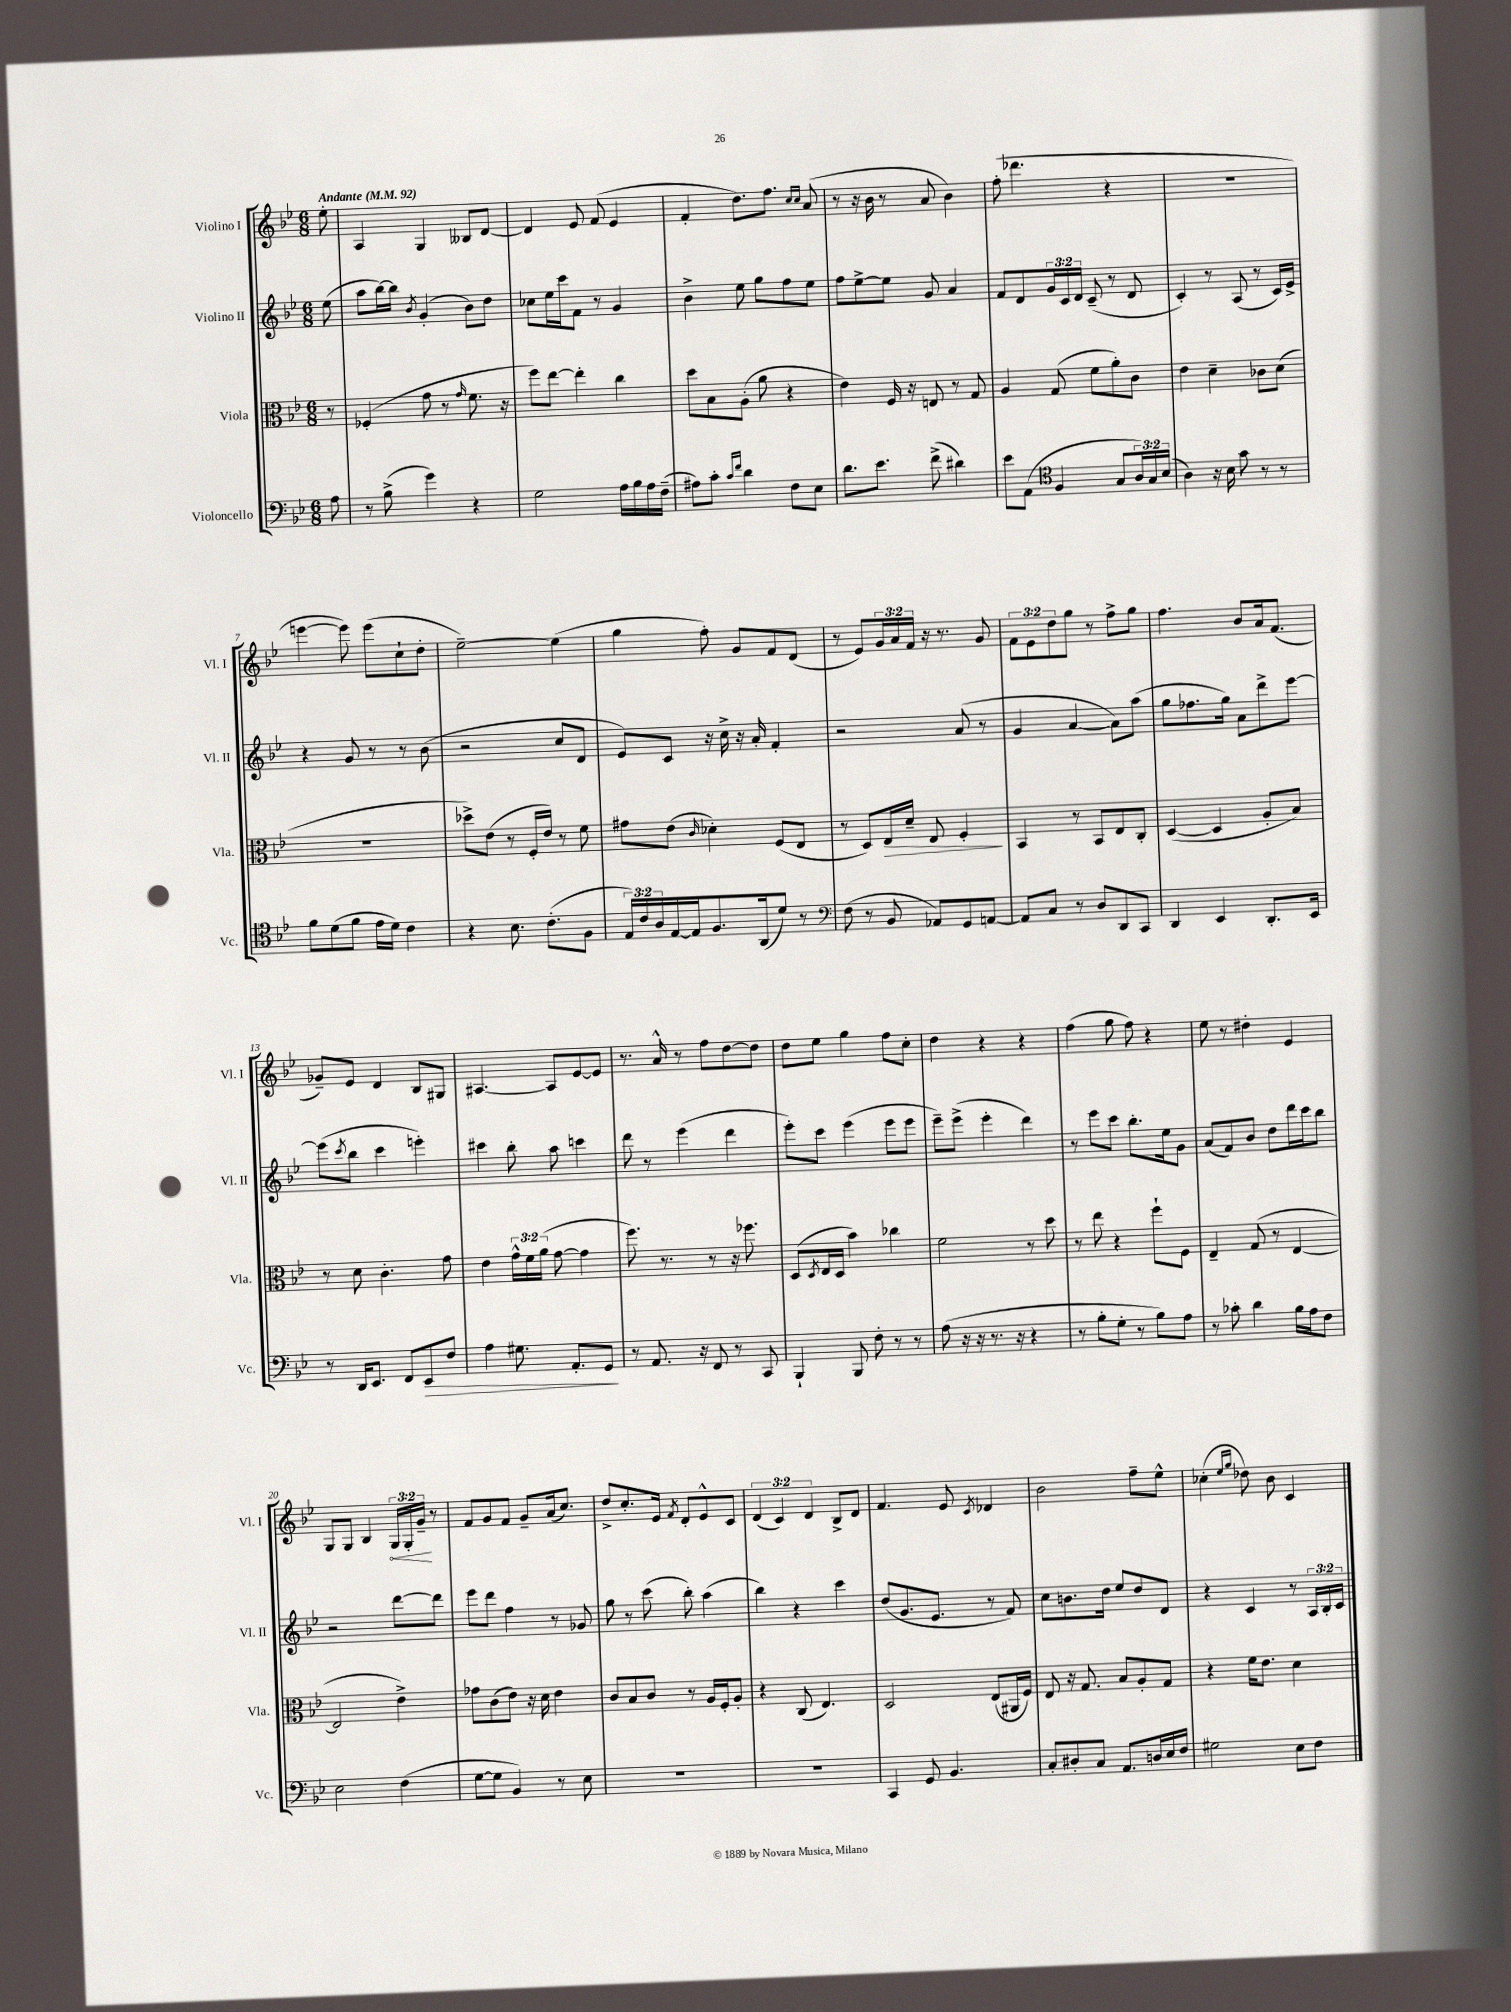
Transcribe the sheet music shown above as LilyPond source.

<<
\new StaffGroup <<
\new Staff = "s0" \with { instrumentName = "Violino I" shortInstrumentName = "Vl. I" } {
    \clef treble \key bes \major \numericTimeSignature \time 6/8 \override Staff.TupletNumber.text = #tuplet-number::calc-fraction-text \partial 8 \tempo "Andante" 4 = 92
    ees''8-. |
    a4 g4 beses8 d'8~ |
    d'4 ees'8 f'8( ees'4 |
    f'4-. d''8.) f''8. \grace { c''16 c''16 } a'8( |
    r8 r16 bes'16 r8 a'8 bes'4) |
    f''8-.( des'''4. r4 |
    R2. |
    e'''4~ e'''8) e'''8( c''8-! d''8-. |
    ees''2~--) ees''4( |
    g''4 f''8-.) g'8 f'8 d'8( |
    r8 ees'8) \tuplet 3/2 { g'16 a'16 f'16 } r16 r8. g'8 |
    \tuplet 3/2 { f'8 ees'8 d''8 } g''8 r8 f''8-> g''8 |
    f''4. bes'8 a'16 f'8.( |
    ges'8--) ees'8 d'4 bes8 gis8 |
    ais4.~ ais8 ees'8~ ees'8 |
    r8. a'16-^ r8 f''8 d''8~ d''8 |
    d''8 ees''8 g''4 f''8 c''8-. |
    d''4 r4 r4 |
    f''4( g''8 f''8) r4 |
    ees''8 r8 dis''4-. ees'4 |
    g8 g8 bes4 \tuplet 3/2 { \once \override Hairpin.circled-tip = ##t g16\< g16-. g'16--\! } r8 |
    f'8 g'8 f'8 g'8-- a'16( c''8.) |
    d''8-> c''8.-. ees'16 \acciaccatura { f'8 } d'8-. ees'8-^ c'8 |
    \tuplet 3/2 { d'4( c'4) d'4 } bes8-> d'8 |
    f'4. ees'8 \acciaccatura { c'8 } des'4 |
    bes'2 f''8-- ees''8-^ |
    ces''4-.( \grace { ees''16 g''16 } des''8) bes'8 c'4 \bar "|." |
}
\new Staff = "s1" \with { instrumentName = "Violino II" shortInstrumentName = "Vl. II" } {
    \clef treble \key bes \major \numericTimeSignature \time 6/8 \override Staff.TupletNumber.text = #tuplet-number::calc-fraction-text \partial 8
    ees''8( |
    a''8 bes''16~) bes''16 \acciaccatura { bes'8 } g'4-.( bes'8) d''8 |
    ces''8 ees''16 c'''16 f'8 r8 g'4 |
    bes'4-> ees''8 g''8 f''8 ees''8 |
    f''8 ees''8~-> ees''8 g'8 a'4 |
    f'8 d'8 \tuplet 3/2 { g'16 c'16 d'16 } c'8--( r8 d'8 |
    c'4-.) r8 a8( r8 c'16) ees'16-> |
    r4 g'8 r8 r8 bes'8( |
    r2 c''8 d'8 |
    ees'8) c'8 r16 c''16-> r16 a'16-. f'4-. |
    r2 a'8( r8 |
    g'4 a'4~ a'8) a''8( |
    g''8 fes''8. g''16) a'8 d'''8-> ees'''8~ |
    ees'''8( \acciaccatura { c'''8 } bes''8 c'''4 e'''4-.) |
    cis'''4 bes''8-. a''8 c'''4 |
    d'''8 r8 ees'''4( d'''4 |
    ees'''8-.) c'''8 ees'''4( ees'''8 ees'''8 |
    ees'''8--) ees'''8->( ees'''4-. d'''4) |
    r8 ees'''8 c'''8 bes''8.-. ees''16 g'8 |
    a'8( f'8) bes'8 d''8 d'''16 c'''16 bes''8 |
    r2 d'''8~ d'''8 |
    ees'''8 d'''8 f''4 r8 ges'8 |
    g''8 r8 c'''8( bes''8-.) a''4( |
    bes''4) r4 c'''4 |
    d''8( g'8. ees'8. r8 f'8) |
    c''8 b'8. d''16 ees''8 d''8 d'8 |
    r4 c'4 r8 \tuplet 3/2 { a16 bes16-. c'16 } \bar "|." |
}
\new Staff = "s2" \with { instrumentName = "Viola" shortInstrumentName = "Vla." } {
    \clef alto \key bes \major \numericTimeSignature \time 6/8 \override Staff.TupletNumber.text = #tuplet-number::calc-fraction-text \partial 8
    r8 |
    fes4-.( g'8 r8 \grace { g'16 } f'8. r16 |
    f''8) ees''8~ ees''4-. c''4 |
    d''8 bes8 a8-.( a'8 r4 |
    ees'4) f16 r16 e8 r8 g8 |
    a4 g8( f'8 a'8-.) c'8 |
    ees'4 d'4-- ces'8 d'8( |
    R2. |
    des''8->) ees'8( r8 f16-. ees'16) r8 f'8 |
    gis'8 ees'8( \grace { c'16 } des'4-.) f8( ees8 |
    r8 d8) ees16\> d'16-- ees8 f4-.\! |
    bes,4 r8 bes,8 ees8 c8-. |
    d4~( d4 a8-. bes8) |
    r8 d'8 c'4.-. g'8 |
    ees'4 \tuplet 3/2 { g'16-^ f'16 a'16( } g'8~ g'4 |
    f''8.) r8. r8 r16 fes''8. |
    d8( \acciaccatura { d8 } ees16 d16 bes'4) ces''4 |
    f'2 r8 d''8 |
    r8 ees''8 r4 f''8-! f8 |
    ees4-- g8( r8 ees4~ |
    ees2 ees'4->) |
    ges'8 c'8( ees'8) r16 d'16 ees'4 |
    c'8 bes8 c'8 r8 a16 f16-. a8-. |
    r4 c8( ees4.) |
    d2 ees8( ais,16 f16) |
    ees8 r16 g8. bes8 a8-. g8 |
    r4 f'16 ees'8. d'4 \bar "|." |
}
\new Staff = "s3" \with { instrumentName = "Violoncello" shortInstrumentName = "Vc." } {
    \clef bass \key bes \major \numericTimeSignature \time 6/8 \override Staff.TupletNumber.text = #tuplet-number::calc-fraction-text \partial 8
    a8 |
    r8 bes8->( g'4) r4 |
    g2 a16 bes16 a16 f16--( |
    ais8) c'8-. \grace { c'16 f'16 } d'4 f8 ees8 |
    d'8. ees'8. f'8->( dis'4) |
    ees'8 a,8( \clef tenor f4 g8 \tuplet 3/2 { a16) g16 bes16( } |
    a4) r16 bes16 g'8 r8 r8 |
    f'8 d'8( f'8 ees'16 d'16) c'4 |
    r4 bes8. c'8.-.( f8 |
    \tuplet 3/2 { ees16) c'16 a16 } ees16~ ees16 f8. a,16( d'8) r8 |
    \clef bass f8( r8 bes,8 aes,8) g,8 a,8~ |
    a,8 c8 r8 d8 d,8 c,8 |
    d,4 ees,4 d,8.-. ees,16 |
    r8 d,16 ees,8. f,8 ees,8\> f8 |
    a4 gis8. a,8.-. g,8\! |
    r8 a,8. r16 f,8 r8 c,8 |
    bes,,4-! bes,,8 f8-. r8 r8 |
    a8( r16 r16 r8. r16 r4 |
    r8 bes8-. g8-. r8 bes8) a8 |
    r8 ces'8-. d'4 bes16 a16 f8 |
    ees2 f4( |
    g8~ g8 bes,4) r8 ees8 |
    R2. |
    R2. |
    c,4 g,8 bes,4. |
    c8-. dis8-. c8 a,8. d16 ees16 f16 |
    gis2 ees8 f8 \bar "|." |
}
>>
>>
